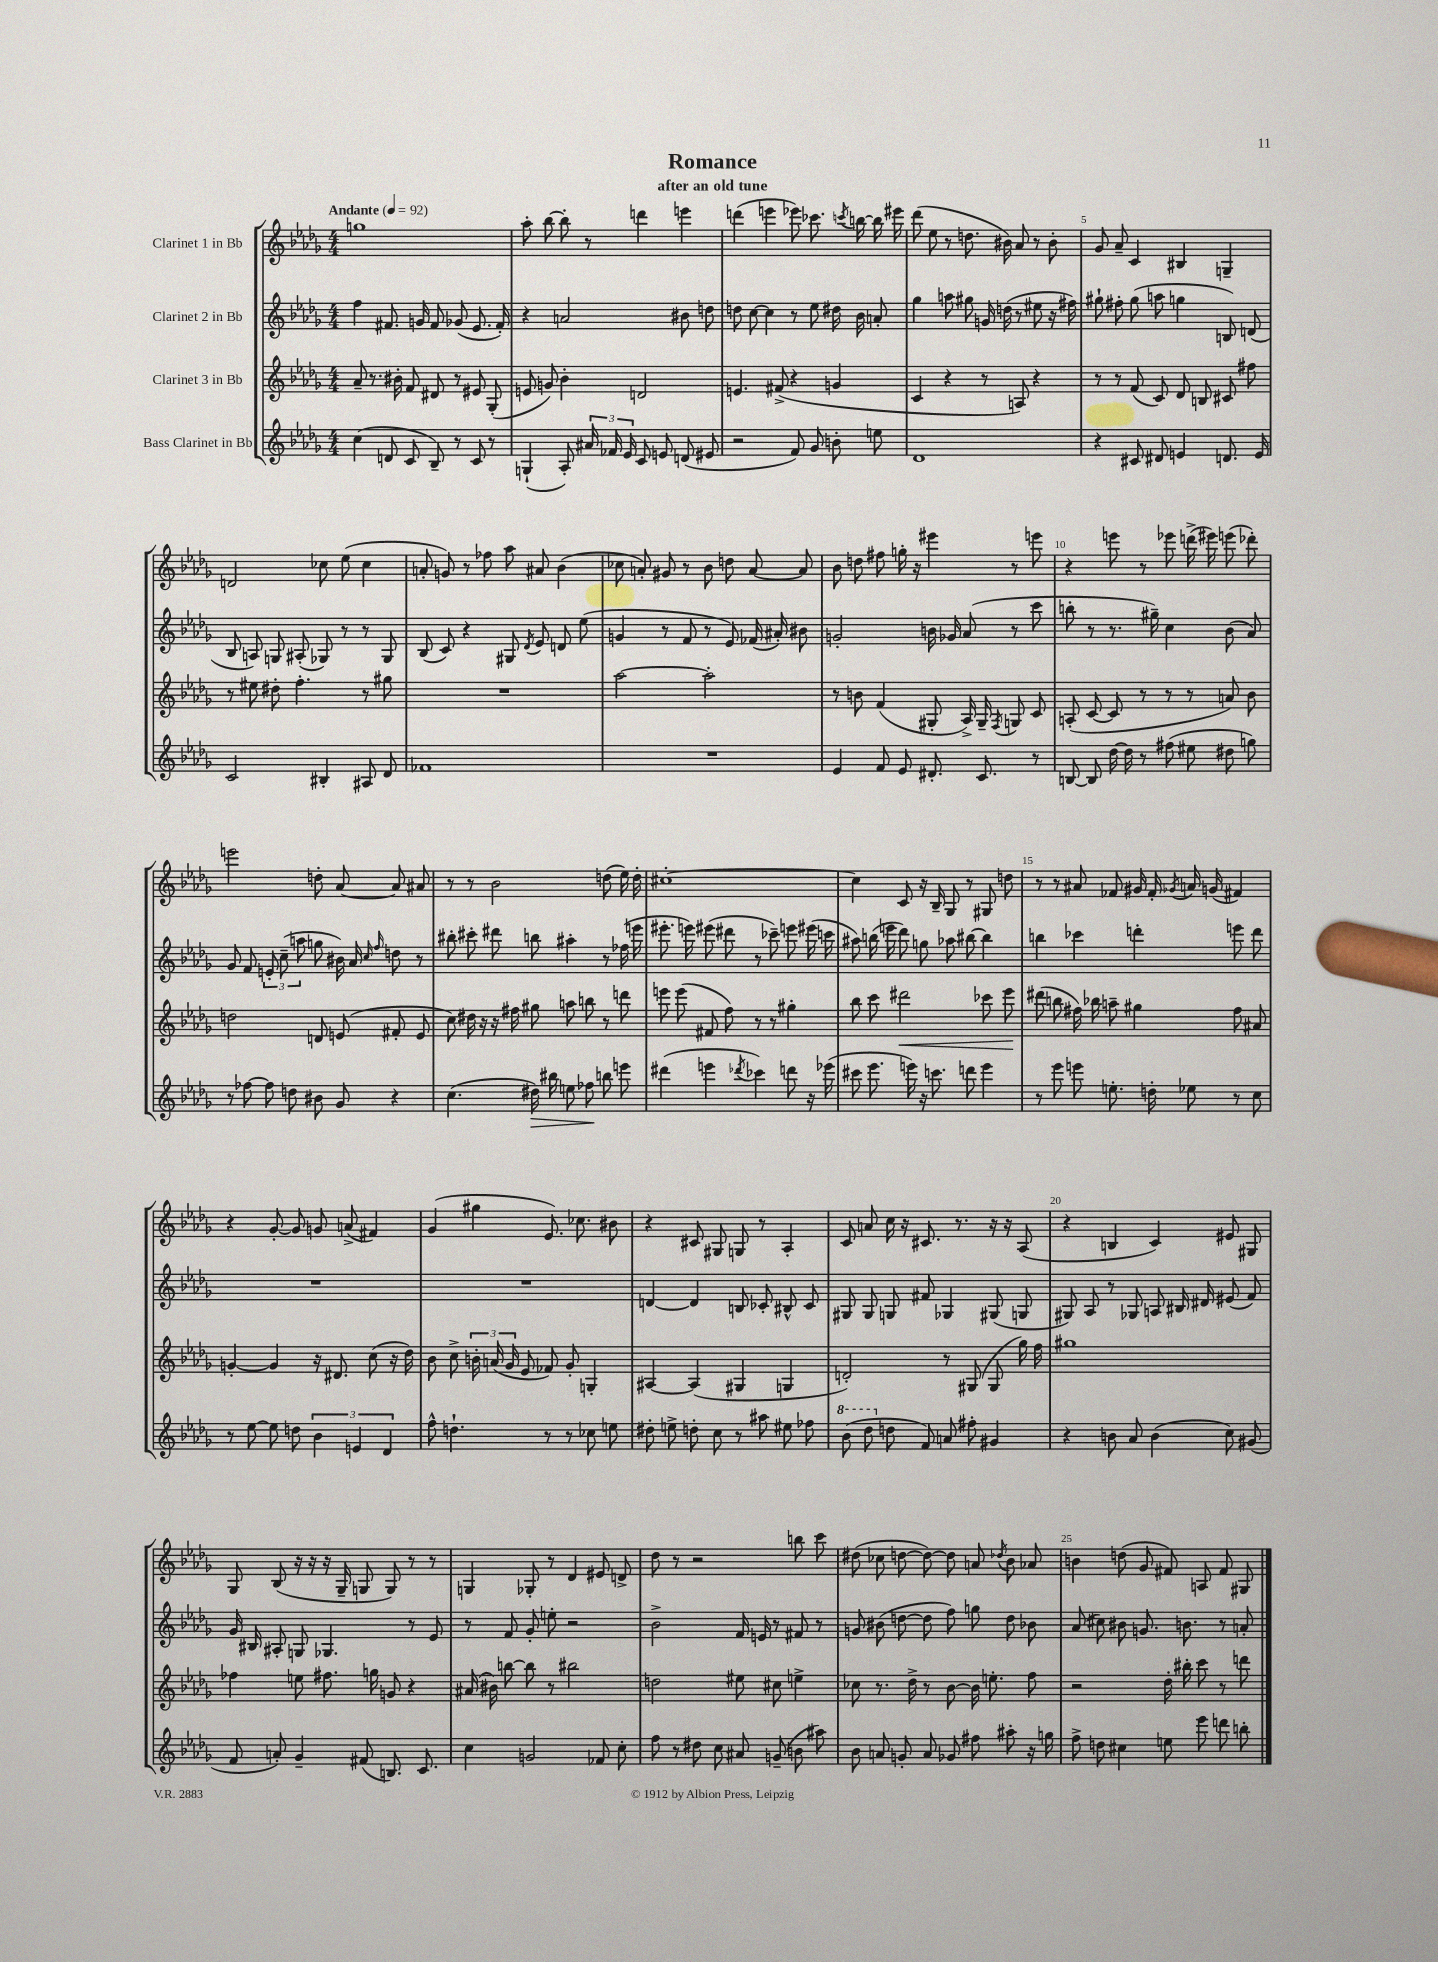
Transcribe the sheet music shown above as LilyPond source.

\header { title = "Romance" subtitle = "after an old tune" }
<<
\new StaffGroup <<
\new Staff = "s0" \with { instrumentName = "Clarinet 1 in Bb" } {
    \clef treble \key des \major \numericTimeSignature \time 4/4 \tempo "Andante" 4 = 92
    \autoBeamOff g''1 |
    aes''8-. bes''8~ bes''8-. r8 d'''4 e'''4 |
    d'''4( e'''4 ees'''8) ces'''8. \acciaccatura { c'''8 } b''16~ b''16 eis'''16 |
    des'''8( ees''8 r8 d''8. bis'16) aes'8 r8 bis'8-. |
    ges'8 aes'8-- c'4 bis4 g4-- |
    d'2 ces''8 ees''8( ces''4 |
    a'8-. g'8) r8 fes''8 aes''8 ais'8 bes'4( |
    ces''8 a'8-.) gis'8 r8 bes'8 d''8 a'8~ a'8 |
    bes'8 d''8 fis''8 g''16-. r16 eis'''4 r8 e'''8 |
    r4 e'''8 r8 ees'''8 d'''16->( eis'''16) e'''8( des'''8-.) |
    e'''2 d''8-. aes'8~ aes'8 ais'8 |
    r8 r8 bes'2 d''8( ees''16) d''16-. |
    cis''1~-. |
    cis''4 c'8 r16 bes16-- ges8 r8 gis8 d''8 |
    r8 r8 ais'8 fes'8 gis'16 fes'16-. \acciaccatura { ges'8 } a'16 g'16( fis'4) |
    r4 ges'8~-. ges'8 g'8 a'8->( fis'4) |
    ges'4( gis''4 ees'8.) ces''8. bis'8 |
    r4 cis'8 gis8 g8 r8 aes4-. |
    c'8 a'8 c''16 r16 cis'8. r8. r16 r16 aes8( |
    r4 b4 c'4) eis'8 gis8 |
    ges8 bes8( r16 r16 r16 ges16-- g8 g8) r8 r8 |
    g4 ges8-. r8 des'4 eis'8 d'8-> |
    des''8 r8 r2 b''8 c'''8 |
    dis''8( ces''8 d''8~ d''8~) d''8 a'8 \acciaccatura { des''8 } bes'8 aes'8 |
    b'4 d''8( ges'8 fis'8) a8 fis'8 gis8 \bar "|." |
}
\new Staff = "s1" \with { instrumentName = "Clarinet 2 in Bb" } {
    \clef treble \key des \major \numericTimeSignature \time 4/4
    \autoBeamOff f''4 fis'8. g'16 fis'8 ges'8( ees'8. fis'16-.) |
    r4 a'2 bis'8 d''8 |
    d''8 c''8~ c''4 r8 ees''8 dis''16 bes'16 a'8-. |
    ges''4 a''8 gis''8 g'16 d''16( r8 eis''8 r16 fis''16) |
    gis''8-! fis''8-. gis''8( a''8 g''4 b8) d'8( |
    bes8 a8) g8 ais8-.( ges8) r8 r8 ges8 |
    bes8( c'8) r4 gis8 \acciaccatura { des'8 } ees'8 d'8 ees''8( |
    g'4 r8 f'8 r8 ees'8) fes'16( ais'16-.) bis'8 |
    g'2-. b'16 ges'16 aes'8( r8 c'''8 |
    b''8-. r8 r8. gis''16--) c''4 bes'8( aes'8) |
    ges'8 f'8 \tuplet 3/2 { e'8-. c''8--( a''8 } g''8 bis'16) aes'16 \grace { c''16 f''16 } d''8 r8 |
    bis''8-. cis'''8-. dis'''8 b''8 ais''4-. r8 fes''16( e'''16 |
    eis'''8.-. e'''16) eis'''8( dis'''8 r8 ces'''8--) e'''8 eis'''16( c'''16 |
    ais''8) b''16( e'''16 des'''8) g''8 aes''8 bis''8~ bis''4 |
    b''4 ces'''4 d'''4-. e'''8 d'''8 |
    R1 |
    R1 |
    d'4~ d'4 b8 ces'8-. bis8-^ ces'8 |
    gis8 gis8 g8 fis'8 ges4 gis8( g8 |
    gis8) aes8 r8 ges8 a8 bis16 dis'16 eis'8( f'8) |
    ges'16 bis16 ais8-. g8 ges4. r8 ees'8 |
    r8 f'8 ges'8-. e''8-. r2 |
    bes'2-> f'16 e'16 r8 fis'8 r8 |
    g'8 bis'8( d''8~ d''8 f''8) g''8 d''8 bes'8 |
    aes'8( cis''8) bis'8 g'8. b'8. r8 a'8-. \bar "|." |
}
\new Staff = "s2" \with { instrumentName = "Clarinet 3 in Bb" } {
    \clef treble \key des \major \numericTimeSignature \time 4/4
    \autoBeamOff aes'8-- r8. bis'16-. f'8 dis'8 r8 eis'8 ges8-.( |
    e'8 g'8) bes'4-. d'2 |
    e'4. fis'8->( r4 g'4 |
    c'4 r4 r8 a8) r4 |
    r8 r8 f'8( c'8) des'8 b8 cis'8 fis''8 |
    r8 eis''8 dis''8-. f''4.-. r8 gis''8 |
    R1 |
    aes''2~ aes''2-. |
    r8 b'8 f'4( gis8-. aes16->) gis16-- \acciaccatura { f8 } g8 c'8 |
    a8-.( c'8~ c'8 r8 r8 r8 a'8) bes'8 |
    d''2 d'8 e'8( fis'8-. e'8 |
    c''8) dis''16 r16 r16 fis''16 gis''8 a''8 b''8 r8 d'''8 |
    e'''8 e'''8( fis'8 f''8) r8 r8 gis''4-. |
    bes''8 c'''8 dis'''2\< ces'''8 ees'''8\! |
    dis'''8( b''8 fis''16) bes''16 a''8-- gis''4 fis''8 ais'8 |
    g'4~-. g'4 r16 dis'8. c''8( r16 des''16) |
    bes'8 c''8-> \tuplet 3/2 { b'16-. a'16( ges'16 } ees'8 fes'8) ges'8-. g4-. |
    ais4~ ais4( gis4 g4 |
    d'2-.) r8 gis8( gis8 ges''16) f''16 |
    gis''1 |
    fes''4 e''8 fis''8. g''16 g'8 r4 |
    ais'16( bis'16) b''8~ b''8 r8 bis''2 |
    d''2 eis''8 cis''8 e''4-> |
    ces''8 r8. des''16-> r8 bes'8~ bes'16 e''8.-. f''8 |
    r2 des''16-. bis''16-. c'''8 r8 d'''8 \bar "|." |
}
\new Staff = "s3" \with { instrumentName = "Bass Clarinet in Bb" } {
    \clef treble \key des \major \numericTimeSignature \time 4/4
    \autoBeamOff c''4( d'8 c'8 bes8--) r8 c'8 r8 |
    g4-!( aes8-.) \tuplet 3/2 { ais'16 fes'16 ees'16 } c'8 e'8 d'8( eis'8 |
    r2 f'8) ges'8 b'8-. e''8 |
    des'1 |
    r4 cis'8 dis'8 e'4 d'8. e'16 |
    c'2 bis4-. ais8 des'8 |
    fes'1 |
    R1 |
    ees'4 f'8 ees'8 dis'8.-. c'8. r8 |
    b8~ b8 des''16~ des''16 r8 fis''8( eis''8 dis''8 g''8) |
    r8 fes''8~ fes''8 d''8 bis'8 ges'8 r4 |
    c''4.( dis''16\>) bis''16 e''8 fes''8\! b''8 e'''8 |
    dis'''4( e'''4 \acciaccatura { des'''8 } ces'''4) d'''8 r16 ees'''16( |
    cis'''8 ees'''8. e'''16) r16 c'''8. d'''8 e'''4 |
    r8 ees'''8 e'''8 e''8.-. d''16-. ees''8 r8 c''8 |
    r8 ees''8~ ees''8 d''8 \tuplet 3/2 { bes'4 e'4 des'4 } |
    f''8-^ d''4.-! r8 r8 ces''8 e''8 |
    dis''8-. e''8-> d''8-. c''8 r8 ais''8 eis''8 fes''8 |
    \ottava #1 bes''8( des'''8 \ottava #0 d''8 f'8) a'8 fis''8-. gis'4 |
    r4 b'8 aes'8 b'4( c''8) gis'8( |
    f'8 a'8-.) ges'4-- fis'8( b8.) c'8. |
    c''4 g'2 fes'8 c''8-. |
    f''8 r8 dis''8 c''8 ais'8 g'8--( b'8 ais''8) |
    bes'8 a'8 g'8-. a'8 ges'8 fis''8 ais''8-. r16 g''16 |
    f''8-> d''8 cis''4 e''8 ees'''8 d'''8 b''8-. \bar "|." |
}
>>
>>
\layout { \context { \Score \override BarNumber.break-visibility = ##(#f #t #t) barNumberVisibility = #(every-nth-bar-number-visible 5) } }
